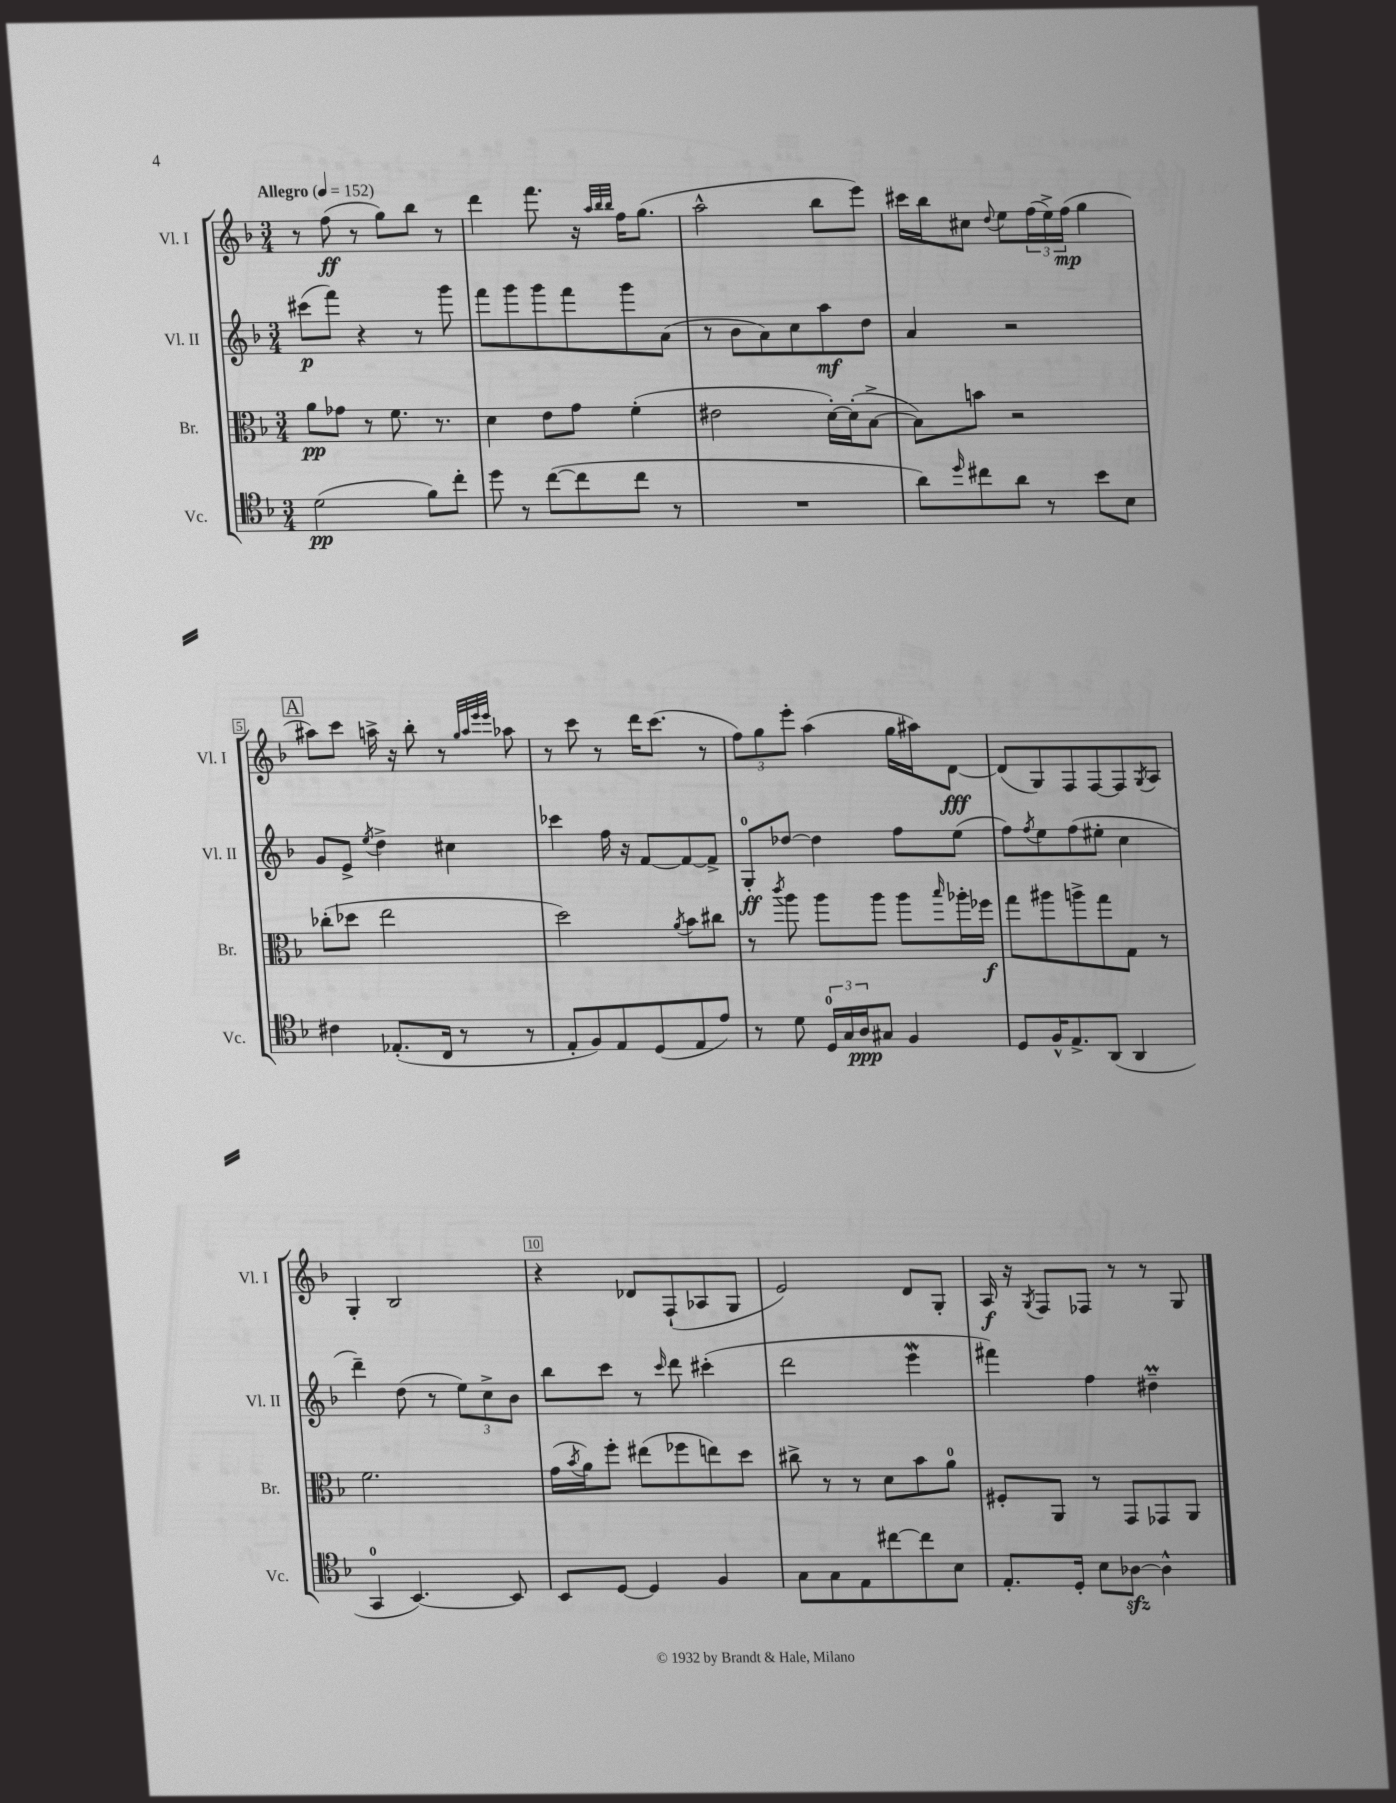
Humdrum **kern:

**kern	**kern	**kern	**kern
*staff4	*staff3	*staff2	*staff1
*clefC4	*clefC3	*clefG2	*clefG2
*k[b-]	*k[b-]	*k[b-]	*k[b-]
*M3/4	*M3/4	*M3/4	*M3/4
*MM152	*MM152	*MM152	*MM152
(2d\	8a\L	(8ccc#\L	8r
.	8g-\J	8fff\J)	(8ff\
.	8r	4r	8r
.	8.f\	.	8gg\L)
8f\L)	.	8r	8bb-\J
.	8.r	.	.
8cc'\J	.	8ggg\	8r
=	=	=	=
8dd\	4d\	8fff\L	4ddd\
8r	.	8ggg\	.
([8cc\L	8e\L	8ggg\	8.fff\
8cc\]	8g\J	8fff\	.
.	.	.	16r
.	.	.	32qqaa/LLL
.	.	.	32qqbb-/
.	.	.	32qqbb-/JJJ
8cc\J	(4f'\	8ggg\	16ff\LK
.	.	.	(8.gg\J
8r	.	(8a\J	.
=	=	=	=
2.r	2e#\	8r	2aa^^\
.	.	8b-\L	.
.	.	8a\)	.
.	.	8cc\	.
.	[16d'\LL)	8aa\	8bb-\L
.	(16d'\]J	.	.
.	[8B-^\J	8dd\J	8eee\J)
=	=	=	=
8a\L)	8B-\]L)	4a/	16ccc#\LL
.	.	.	16bb-\J
16qqdd/	.	.	.
8cc#\	8b\J	.	8cc#\J
.	.	.	8qqdd/
8a\J	2r	2r	8ee\L
8r	.	.	(24ff\L
.	.	.	24ee^\)
.	.	.	(24ff\JJ
8b-\L	.	.	4gg\
8B-\J	.	.	.
=	=	=	=
4c#\	(8cc-'\L	8g/L	8aa#\L)
.	8dd-\J	8e^/J	8ccc\J
.	.	8qee/	.
(8.E-'/L	2ee\	4dd^\	16aa^\
.	.	.	16r
.	.	.	8bb-'\
16C/Jk	.	.	.
8r	.	4cc#\	8r
.	.	.	32qqgg/LLL
.	.	.	32qqaa/
.	.	.	32qqeee/
.	.	.	32qqeee/JJJ
8r	.	.	8aa-\
=	=	=	=
8E'/L	2dd\)	4ccc-\	8r
8F/)	.	.	8ccc\
8E/	.	16ff\	8r
.	.	16r	.
(8D/	.	[8f/L	16ddd\LK
.	.	.	(8.ccc\J
.	8qa/	.	.
8E/	8b-\L	8f/_	.
8e/J)	8cc#\J	8f^/]J	8r
=	=	=	=
8r	8r	8G'/L	12ff\L)
.	.	.	12gg\
.	8qccc/	.	.
8d\	8aa\	[8dd-/J	.
.	.	.	12eee'\J
24D/LL	8aa\L	4dd-\]	(4aa\
24G/	.	.	.
24A/J	.	.	.
8G#/J	8aa\J	.	.
4F/	8aa\L	8ff\L	16gg\LL
.	.	.	16aa#\J)
.	16qqbb-/	.	.
.	16aa-'\L	(8ee\J	[8d\J
.	16ff-\JJ	.	.
=	=	=	=
8D/L	8gg\L	8ff\L)	(8d/]L
.	.	8qff/	.
16F^^/K	8aa#\	8ee\	8G/)
8.E^/	.	.	.
.	8aa^\	(8ff\	8F/
(8AA/J	8gg\	8ee#'\J	[8F/
4AA/	8G\J	4cc\	8F/]
.	.	.	8qG/
.	8r	.	8A/J
=	=	=	=
4GG/	2.f\	4ddd~\)	4G'/
[4.BB-/)	.	(8dd\	2B-/
.	.	8r	.
.	.	12ee\L)	.
.	.	12cc^\	.
8BB-/]	.	.	.
.	.	12b-\J	.
=	=	=	=
8BB-/L	(16g\LL	8bb-\L	4r
.	8qb-/	.	.
.	16a\J)	.	.
[8D/J	8ff'\J	8ccc\J	.
4D/]	(8ee#\L	8r	8d-/L
.	.	16qqccc/	.
.	8ff-\	8ddd\	(8F`/
4F/	8ee\)	(4ccc#'\	8A-/
.	8dd\J	.	8G/J
=	=	=	=
8G\L	8cc#^\	2ddd\	2e/)
8G\	8r	.	.
8E\	8r	.	.
[8cc#\	8d\L	.	.
8cc#\]	8b-\	4eee\	8d/L
8B-\J	8a\J	.	8G'/J
=	=	=	=
8.E'/L	8F#'/L	4fff#\)	16A/
.	.	.	16r
.	.	.	8qG/
.	8AA/J	.	8F/L
16D'/Jk	.	.	.
8B-\L	8r	4ff\	8F-/J
[8A-\J	8GG/L	.	8r
4A-^^\]	8GG-/	4dd#~\	8r
.	8AA/J	.	8G/
==	==	==	==
*-	*-	*-	*-
